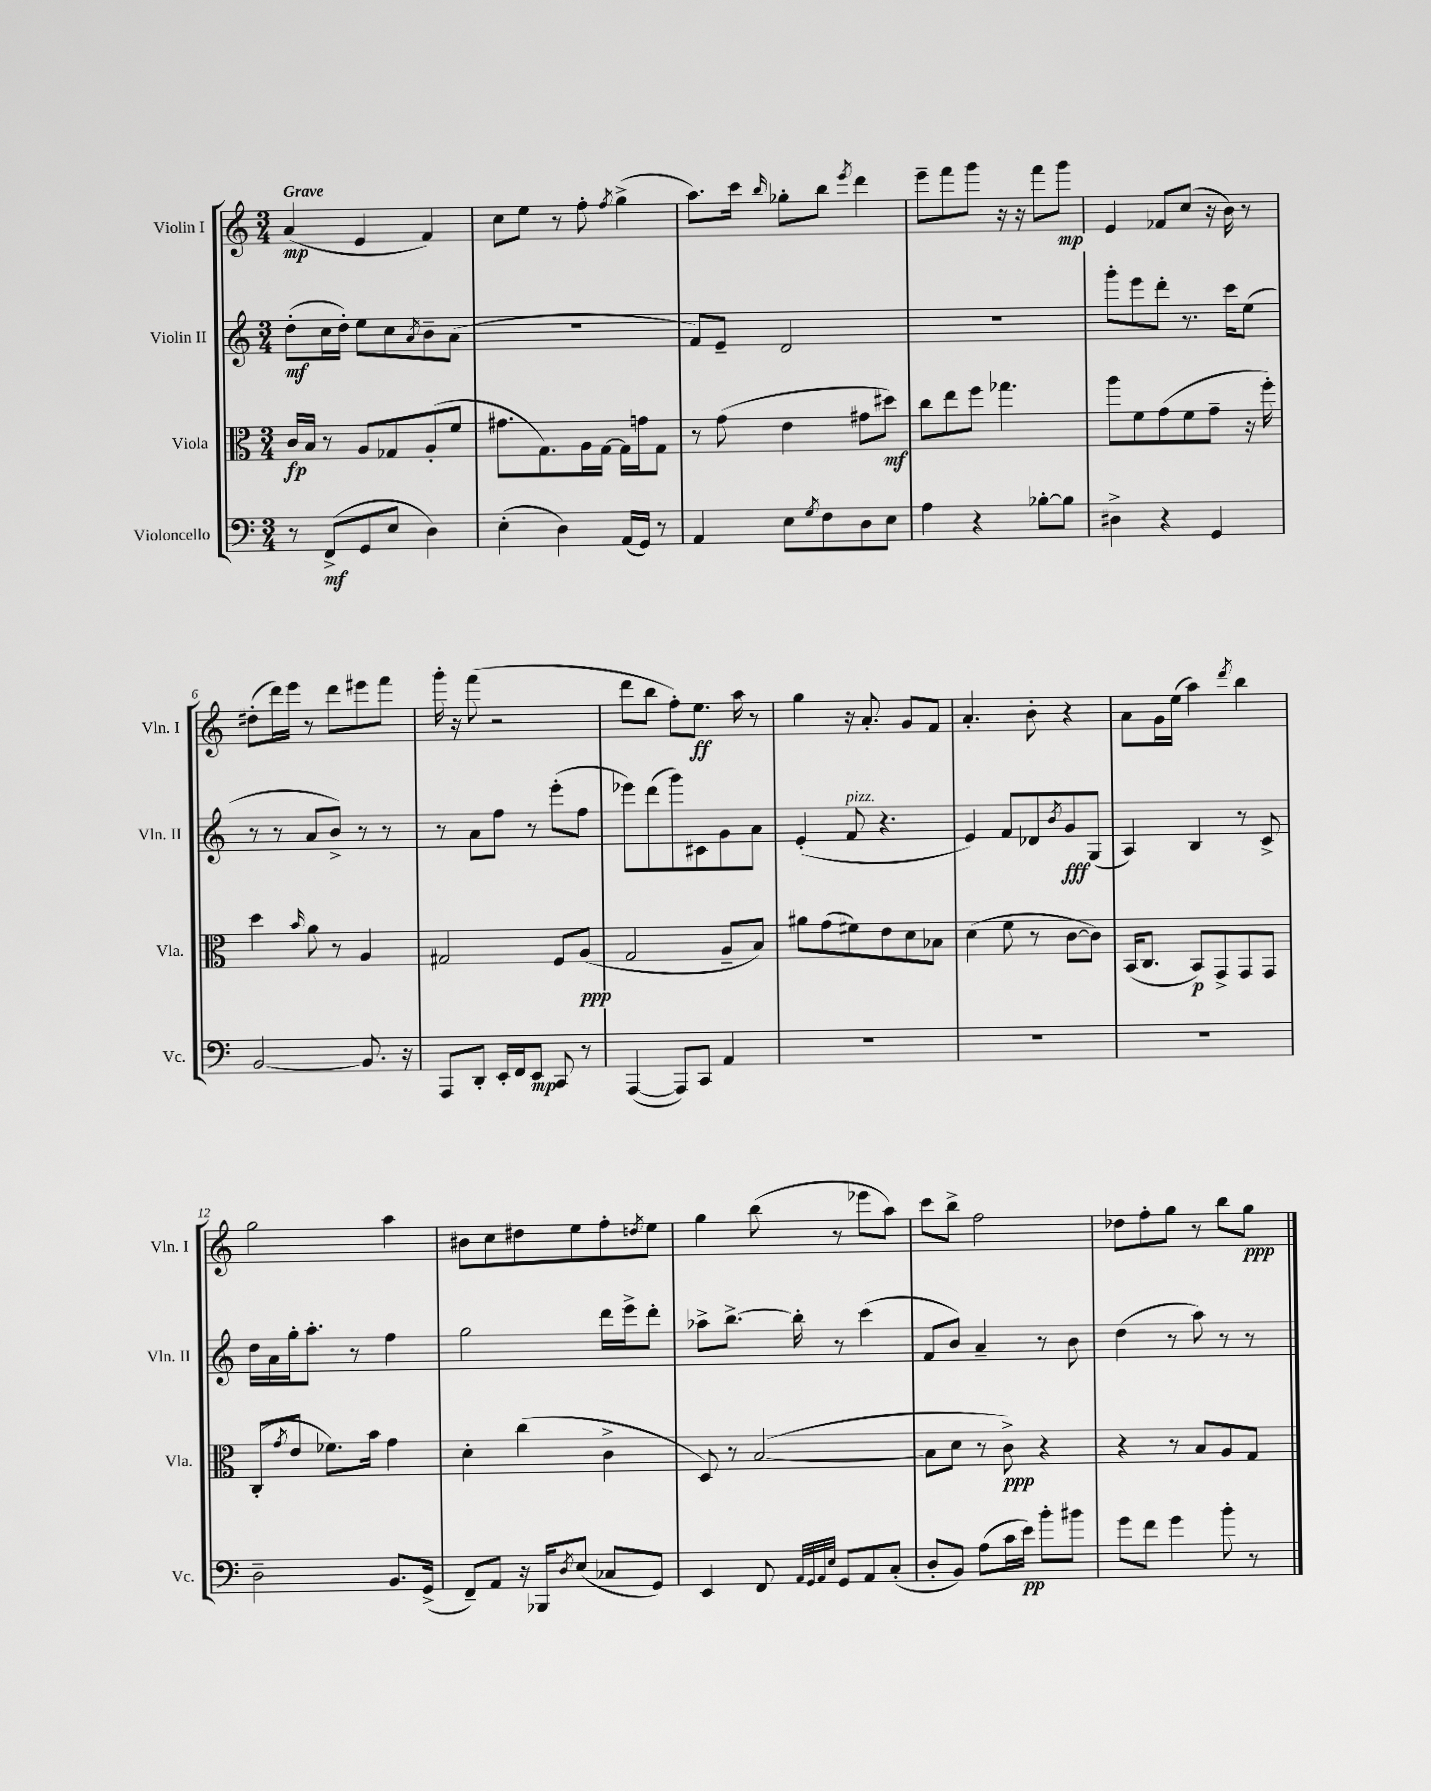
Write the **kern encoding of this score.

**kern	**kern	**kern	**kern
*staff4	*staff3	*staff2	*staff1
*clefF4	*clefC3	*clefG2	*clefG2
*k[]	*k[]	*k[]	*k[]
*M3/4	*M3/4	*M3/4	*M3/4
8r	16c/LL	(8dd'\L	(4a/
.	16B/JJ	.	.
(8FF^/L	8r	16cc\L	.
.	.	16dd'\JJ)	.
8GG/	8A/L	8ee\L	4e/
8E/J	8G-/	8cc\	.
.	.	8qa/	.
4D\)	(8A'/	8b~\	4f/)
.	8f/J	(8a\J	.
=	=	=	=
(4E'\	8.g#\L	2.r	8cc\L
.	.	.	8ee\J
.	8.G\)	.	.
4D\)	.	.	8r
.	16A\L	.	8ff'\
.	[16G\JJ	.	.
.	.	.	8qff/
(16AA/LL	16G\]LL	.	(4gg^\
16GG/JJ)	16g\J	.	.
8r	8G\J	.	.
=	=	=	=
4AA/	8r	8f/L)	8.aa\L)
.	(8g\	8e~/J	.
.	.	.	16ccc\Jk
.	.	.	16qqbb/
8E\L	4e\	2d/	8gg-'\L
8qG/	.	.	.
8F\	.	.	8bb\J
.	.	.	8qeee/
8D\	8g#\L	.	4ddd\
8E\J	8dd#\J)	.	.
=	=	=	=
4A\	8cc\L	2.r	8eee~\L
.	8ee\	.	8fff\
4r	8ff\J	.	8ggg\J
.	4.gg-\	.	16r
.	.	.	16r
[8B-'\L	.	.	8fff\L
8B-\]J	.	.	8ggg\J
=	=	=	=
4D#^\	8aa\L	8ggg'\L	4e/
.	8f\	8eee\	.
4r	(8g\	8ddd'\J	8f-/L
.	8f\	8.r	(8cc/J
4GG/	8g~\J	.	16r
.	.	16ccc\LK	16b\)
.	16r	(8ee\J	8r
.	16ff'\)	.	.
=	=	=	=
[2BB/	4dd\	8r	(8dd#'\L
.	.	8r	16ddd\L)
.	.	.	16eee\JJ
.	16qqb/	.	.
.	8a\	8a/L	8r
.	8r	8b^/J)	8ddd\L
8.BB/]	4A/	8r	8eee#\
.	.	8r	8fff\J
16r	.	.	.
=	=	=	=
8AAA/L	2G#/	8r	16ggg'\
.	.	.	16r
8DD'/J	.	8a\L	(8fff\
16EE'/LL	.	8ff\J	2r
16FF/J	.	.	.
8EE/J	.	8r	.
8CC/	8F/L	(8eee'\L	.
8r	(8A/J	8ff\J	.
=	=	=	=
([4AAA/	2G/	8eee-\L)	8ddd\L
.	.	(8ddd\	8bb\J
8AAA/]L)	.	8ggg\)	8ff'\L)
8CC/J	.	8c#\	8.ee\J
4AA/	8A~/L	8g\	.
.	.	.	16aa\
.	8B/J)	8a\J	8r
=	=	=	=
2.r	8a#\L	(4e'/	4gg\
.	(8g\	.	.
.	8f#\)	8f/	16r
.	.	.	8.a'/
.	8e\	4.r	.
.	8d\	.	8g/L
.	8B-\J	.	8f/J
=	=	=	=
2.r	(4d\	4e/)	4.a'/
.	8f\	8f/L	.
.	8r	8d-/	8b'\
.	.	8qb/	.
.	[8c\L	8g/	4r
.	8c\]J)	(8G/J	.
=	=	=	=
2.r	(16BB/LK	4A/)	8a\L
.	8.C/J	.	.
.	.	.	16g\L
.	.	.	(16ee\JJ
.	8BB/L)	4B/	4aa\)
.	8GG^/	.	.
.	.	.	8qddd/
.	8GG/	8r	4bb\
.	8GG/J	8c^/	.
=	=	=	=
2D~\	(8C'/L	16dd\LL	2gg\
.	.	16a\	.
.	8qg/	.	.
.	8e/J	16gg'\J	.
.	.	8.aa'\J	.
.	8.f-\L)	.	.
.	.	8r	.
.	16b\Jk	.	.
8.BB/L	4g\	4ff\	4aa\
(16GG^/Jk	.	.	.
=	=	=	=
8FF~/L)	4d'\	2gg\	8b#\L
8AA/J	.	.	8cc\
16r	(4cc\	.	8dd#\
16BBB-/LK	.	.	.
8qD/	.	.	.
(8E/J	.	.	8ee\
8C-/L	4c^\	16ddd\LL	8ff'\
.	.	16eee^\J	.
.	.	.	8qdd/
8GG/J)	.	8ddd'\J	8ee\J
=	=	=	=
4EE/	8D/)	8aa-^\L	4gg\
.	8r	[8.bb^\J	.
8FF/	([2B/	.	(8bb\
.	.	16bb'\]	.
32qqAA/LLL	.	.	.
32qqGG/	.	.	.
32qqAA/	.	.	.
32qqE/JJJ	.	.	.
8GG/L	.	8r	8r
8AA/	.	(4ccc\	8eee-\L
(8C'/J	.	.	8aa\J)
=	=	=	=
8D'/L	8B\]L	8f/L	8ccc\L
8BB/J)	8d\J	8b/J)	8bb^\J
(8A\L	8r	4a~/	2ff\
16c\L	8c^\)	.	.
16e\JJ)	.	.	.
8b'\L	4r	8r	.
8b#\J	.	8b\	.
=	=	=	=
8g\L	4r	(4dd\	8dd-\L
8f\J	.	.	8ff'\
4g\	8r	8r	8gg\J
.	8B/L	8aa\)	8r
8b'\	8A/	8r	8bb\L
8r	8G/J	8r	8gg\J
==	==	==	==
*-	*-	*-	*-
